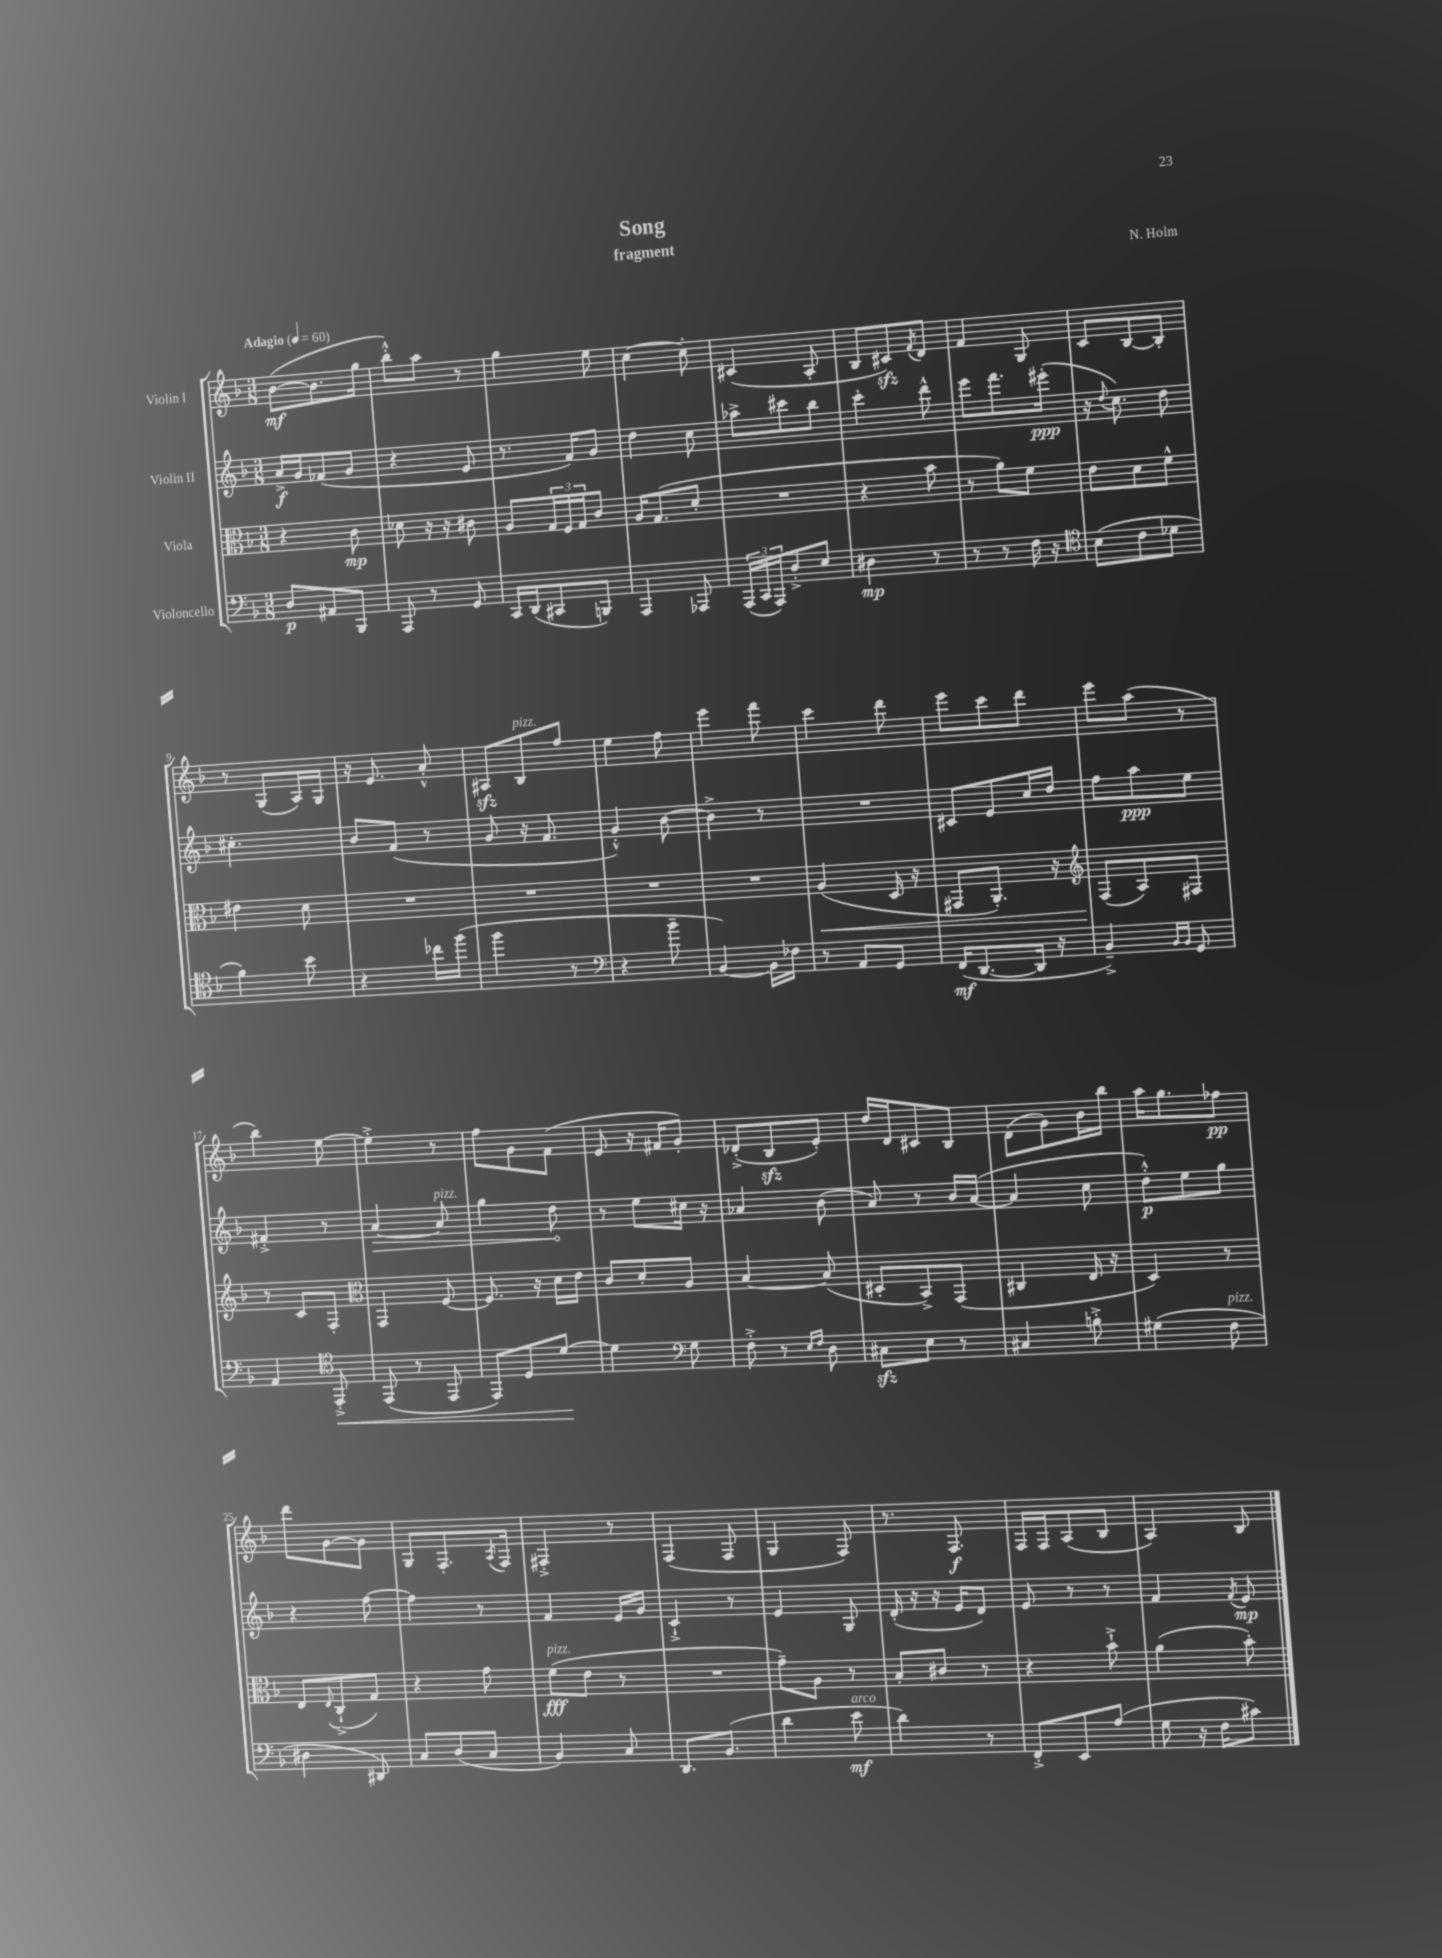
\header { title = "Song" composer = "N. Holm" subtitle = "fragment" }
<<
\new StaffGroup <<
\new Staff = "s0" \with { instrumentName = "Violin I" } {
    \clef treble \key f \major \numericTimeSignature \time 3/8 \tempo "Adagio" 4 = 60
    bes'8~\mf( bes'8. g''16 |
    bes''8-.-^) a''8 r8 |
    g''4 e''8 |
    c''4~ c''8-. |
    cis'4( a8-. |
    bes8 cis'8\sfz) \acciaccatura { f'8 } d'8 |
    f'4 g8 |
    c'8 bes8~ bes8-. |
    r8 g8( a16) g16 |
    r16 e'8. a'8-.-^ |
    ais8\sfz bes8^\markup { \italic "pizz." } f''8 |
    e''4 f''8 |
    e'''4 f'''8 |
    c'''4 d'''8 |
    e'''8 c'''8 d'''8 |
    e'''8 a''8( r8 |
    bes''4) e''8~ |
    e''4-.-> r8 |
    f''8 g'8 f'8( |
    e'8 r16 fis'16 g'8-.) |
    des'8-.->( bes8\sfz e'8-.) |
    d''16 d'16 cis'8 bes8 |
    d'8( g'8) bes'16 bes''16 |
    a''16 g''8. fes''8\pp |
    d'''8 g'8~ g'8 |
    g8 f8.-. \acciaccatura { a8 } f16 |
    fis4-.-> r8 |
    f4( f8 |
    g4 f8) |
    r8. f8.\f |
    f16 f16 a8( bes8 |
    a4) bes8 \bar "|." |
}
\new Staff = "s1" \with { instrumentName = "Violin II" } {
    \clef treble \key f \major \numericTimeSignature \time 3/8
    a'16->\f g'16 fes'8( g'8 |
    r4 e'8 |
    r8. f'16) g'8 |
    d''4 c''8 |
    aes''8-> cis'''8 bes''8 |
    c'''4-. d'''8-^ |
    e'''8 f'''8. eis'''16-.\ppp( |
    r16 \appoggiatura { d''8 } c''8.) d''8 |
    cis''4.-. |
    bes'8 f'8( r8 |
    g'8 r16 f'8. |
    g'4-.-^) bes'8~ |
    bes'4-> r8 |
    R4. |
    cis'8 e'8 c''16 d''16 |
    f''8 a''8\ppp e''8 |
    fis'4-.-> r8 |
    \once \override Hairpin.circled-tip = ##t a'4~\> a'8^\markup { \italic "pizz." } |
    g''4 d''8\! |
    r8 e''8 cis''16 r16 |
    aes'4 bes'8( |
    a'8) r8 bes'16 a'16~( |
    a'4 c''8 |
    d''8-.-^\p) e''8 g''8 |
    r4 f''8~ |
    f''4 r8 |
    f'4 e'16 g'16 |
    c'4-!-> r8 |
    e'4 g8 |
    d'16-.( r16 r16 e'16 d'8) |
    e'8 r8 r8 |
    f'4 \acciaccatura { f'8 } e'8\mp \bar "|." |
}
\new Staff = "s2" \with { instrumentName = "Viola" } {
    \clef alto \key f \major \numericTimeSignature \time 3/8
    r4 c'8\mp |
    des'8 r16 r16 cis'8 |
    a8 \tuplet 3/2 { g16 f16 g16 } c'8 |
    a16 g8.( d'8-. |
    R4. |
    r4 bes'8 |
    r8 a'8) f'8 |
    e'8 d'8 f'8-^ |
    eis'4 d'8 |
    R4. |
    R4. |
    R4. |
    R4. |
    a4\<( d16 r16 |
    gis,8 a,8.-.) r16 |
    \clef treble f8\!( a8) fis8 |
    r8 c'8 f8-. |
    \clef alto g,4 f8~ |
    f8. r16 d'16 e'16 |
    c'8 d'8-. a8 |
    bes4~ bes8( |
    dis8-. bes,8->) g,8( |
    cis4 e16 r16 |
    d4) r8 |
    e8 \appoggiatura { e8 } c8-!->( g8) |
    r4 g'8 |
    f'8\fff^\markup { \italic "pizz." }( e'8 r8 |
    R4. |
    g'8--) a8 r8 |
    bes8-. cis'8 r8 |
    r4 bes'8-!-> |
    a'4( bes'8-.) \bar "|." |
}
\new Staff = "s3" \with { instrumentName = "Violoncello" } {
    \clef bass \key f \major \numericTimeSignature \time 3/8
    d8\p ais,8 bes,,8 |
    a,,8 r8 g,8 |
    c,16 d,16( cis,8 b,,8) |
    a,,4 aes,,8 |
    \tuplet 3/2 { a,,16( c,16 a,,16) } d8-.-> e8 |
    dis4\mp r8 |
    r8 r8 f16 r16 |
    \clef tenor bes8( c'8 des'8 |
    f'4) bes'8 |
    r4 ces''16 f''16( |
    f''4 r8 |
    \clef bass r4 bes'8-- |
    bes,4~) bes,16 fes16 |
    r8 a,8 g,8 |
    f,16\mf( d,8.~ d,16 r16 |
    bes,4--->) \grace { bes,16 bes,16 } g,8 |
    a,4 \clef tenor e,8-.->\< |
    e,8( r8 e,8 |
    e,8) d8 d'8~\! |
    d'4 \clef bass g8 |
    f8-.-> r8 \grace { e16 f16 } d8 |
    cis8\sfz e8 r8 |
    cis4 b8-.-> |
    gis4( f8^\markup { \italic "pizz." } |
    dis4 dis,8) |
    c8 d8( c8 |
    bes,4) c8 |
    d,8. bes,8.( |
    d'4 e'8\mf^\markup { \italic "arco" } |
    d'4) r8 |
    f,8-.-> e,8 a8( |
    g8 r16 f16 cis'8) \bar "|." |
}
>>
>>
